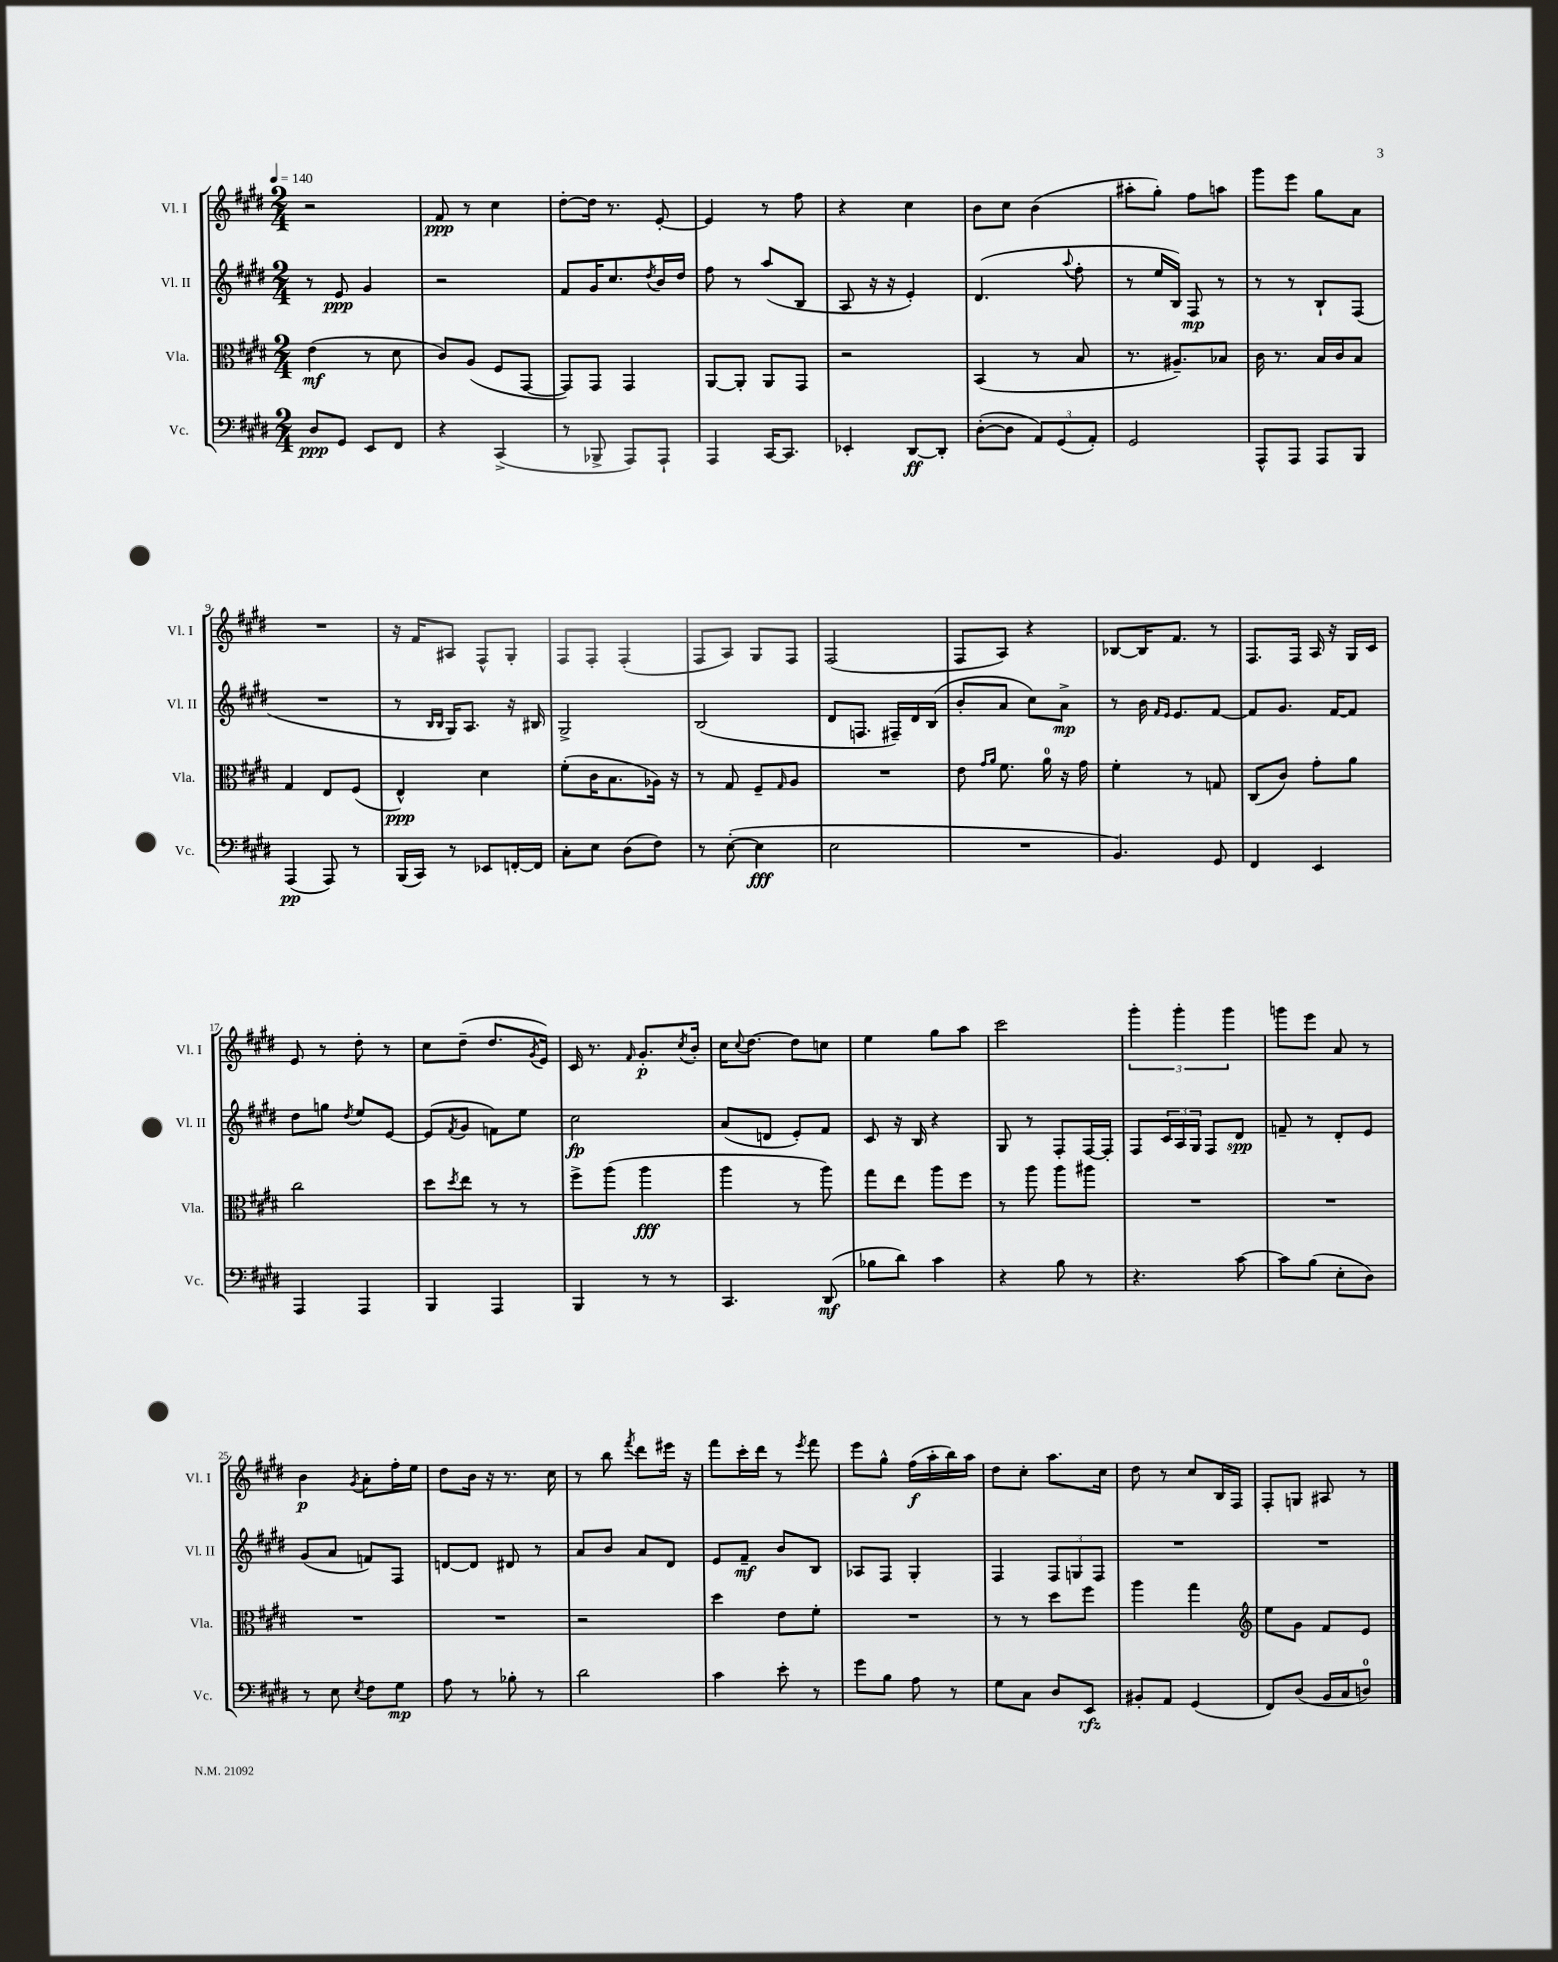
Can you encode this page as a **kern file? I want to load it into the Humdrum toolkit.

**kern	**kern	**kern	**kern
*staff4	*staff3	*staff2	*staff1
*clefF4	*clefC3	*clefG2	*clefG2
*k[f#c#g#d#]	*k[f#c#g#d#]	*k[f#c#g#d#]	*k[f#c#g#d#]
*M2/4	*M2/4	*M2/4	*M2/4
*MM140	*MM140	*MM140	*MM140
8D#	(4e	8r	2r
8GG#	.	8e	.
8EE	8r	4g#	.
8FF#	8d#	.	.
=	=	=	=
4r	8c#)	2r	8f#
.	(8A	.	8r
(4CC#^	8F#	.	4cc#
.	[8GG#	.	.
=	=	=	=
8r	8GG#])	8f#	[8dd#'
8BBB-^	8GG#	16g#	16dd#]
.	.	8.cc#	8.r
8AAA)	4GG#	.	.
.	.	8qdd#	.
8AAA`	.	16b	[8e'
.	.	16dd#	.
=	=	=	=
4AAA	[8AA	8ff#	4e]
.	8AA']	8r	.
[16CC#	8AA	(8aa	8r
8.CC#]	.	.	.
.	8GG#	8B	8ff#
=	=	=	=
4EE-'	2r	8A	4r
.	.	16r	.
.	.	16r	.
[8DD#	.	4e')	4cc#
8DD#']	.	.	.
=	=	=	=
([8D#'	(4BB	(4.d#	8b
8D#]	.	.	8cc#
12AA)	8r	.	(4b
(12GG#	.	.	.
.	.	8qqaa	.
.	8B	8ff#'	.
12AA')	.	.	.
=	=	=	=
2GG#	8.r	8r	8aa#'
.	.	16ee	8gg#')
.	8.A#~)	16B)	.
.	.	8F#	8ff#
.	8B-	8r	8aa
=	=	=	=
8AAA^^	16c#	8r	8ggg#
.	8.r	.	.
8AAA	.	8r	8eee
8AAA	16B	8B`	8gg#
.	16c#	.	.
8BBB	8B	(8F#	8a
=	=	=	=
(4AAA	4G#	2r	2r
8AAA)	8E	.	.
8r	(8F#	.	.
=	=	=	=
(16BBB	4E^^)	8r	16r
16CC#)	.	.	16f#
.	.	16qqB	.
.	.	16qqB	.
8r	.	16G#)	8A#
.	.	8.A	.
8EE-	4d#	.	8F#^^
[16FF'	.	16r	8G#'
16FF]	.	16B#	.
=	=	=	=
8C#'	(8f#'	2G#^	8F#
8E	16c#	.	8F#'
.	8.B	.	.
(8D#	.	.	(4F#'
8F#)	16A-)	.	.
.	16r	.	.
=	=	=	=
8r	8r	(2B	8F#
([8E'	8G#	.	8A)
4E]	8F#~	.	8G#
.	16qqG#	.	.
.	8A	.	8F#
=	=	=	=
2E	2r	8d#	(2F#
.	.	8.F	.
.	.	16F#~)	.
.	.	16d#	.
.	.	(16B	.
=	=	=	=
2r	8e	8b'	8F#
.	16qqg#	.	.
.	16qqa	.	.
.	8.f#	8a	8A)
.	.	8cc#)	4r
.	16a	.	.
.	16r	8a^	.
.	16g#	.	.
=	=	=	=
4.BB)	4f#'	8r	[8B-
.	.	16b	16B-]
.	.	16qqf#	.
.	.	16qqe	.
.	.	8.e	8.f#
.	8r	.	.
8GG#	8G	[8f#	8r
=	=	=	=
4FF#	(8C#	8f#]	8.F#
.	8c#)	8.g#	.
.	.	.	16F#
4EE	8g#'	.	16A
.	.	[16f#	16r
.	8a	8f#]	16G#
.	.	.	16c#
=	=	=	=
4AAA	2cc#	8dd#	8e
.	.	8gg	8r
.	.	8qdd#	.
4AAA	.	8ee	8dd#'
.	.	[8e	8r
=	=	=	=
4BBB	8dd#	(8e]	8cc#
.	8qdd#	8qf#	.
.	8ee	8g#	(8dd#~
4AAA	8r	8f)	8.dd#
.	8r	8ee	.
.	.	.	8qg#
.	.	.	16e)
=	=	=	=
4BBB	8ff#^	2cc#	16c#
.	.	.	8.r
.	(8aa	.	.
.	.	.	16qqf#
8r	4aa	.	8.g#'
8r	.	.	.
.	.	.	8qcc#
.	.	.	16b'
=	=	=	=
4.CC#	4aa	(8a	16cc#
.	.	.	8qqcc#
.	.	.	[8.dd#
.	.	8d	.
.	8r	8e')	8dd#]
(8DD#	8aa)	8f#	8cc
=	=	=	=
8B-	8gg#	8c#	4ee
8d#)	8ee	16r	.
.	.	16B	.
4c#	8aa	4r	8gg#
.	8ff#	.	8aa
=	=	=	=
4r	8r	8G#	2ccc#
.	8aa	8r	.
8B	8aa	8F#'	.
8r	8aa#	[16F#	.
.	.	16F#']	.
=	=	=	=
4.r	2r	8F#	6ggg#'
.	.	24c#	.
.	.	24A	6ggg#'
.	.	24G#	.
.	.	8F#	.
.	.	.	6ggg#
[8c#	.	8d#	.
=	=	=	=
8c#]	2r	8f~	8ggg
(8B	.	8r	8eee
8E'	.	8d#'	8a
8D#)	.	8e	8r
=	=	=	=
8r	2r	(8g#	4b
8E	.	8a	.
8qE	.	.	8qg#
8F#	.	8f)	8a'
8G#	.	8F#	16ff#'
.	.	.	16ee
=	=	=	=
8A	2r	[8d	8dd#
8r	.	8d]	16b
.	.	.	16r
8B-'	.	8d#	8.r
8r	.	8r	.
.	.	.	16cc#
=	=	=	=
2d#	2r	8a	8r
.	.	8b	8bb
.	.	.	8qfff#
.	.	8a	8ddd#
.	.	8d#	16eee#
.	.	.	16r
=	=	=	=
4c#	4dd#	8e	8fff#
.	.	8f#~	16ccc#'
.	.	.	16ddd#
8e'	8e	8b	8r
.	.	.	8qeee
8r	8f#'	8B	8fff#
=	=	=	=
8g#	2r	8A-	8eee
8B	.	8F#	8gg#^^
8A	.	4G#'	(16ff#
.	.	.	16aa'
8r	.	.	16bb)
.	.	.	16aa
=	=	=	=
8G#	8r	4F#	8dd#
8C#	8r	.	8cc#'
8D#	8dd#	12F#	8.aa
.	.	12G	.
8EE	8ff#	.	.
.	.	12F#	.
.	.	.	16cc#
=	=	=	=
8BB#'	4aa	2r	8dd#
8AA	.	.	8r
(4GG#	4gg#	.	8cc#
.	.	.	16B
.	.	.	16F#
=	=	=	=
*	*clefG2	*	*
8FF#)	8ee	2r	8F#'
(8D#	8g#	.	8G
16BB	8f#	.	8A#
16C#	.	.	.
8D)	8e	.	8r
==	==	==	==
*-	*-	*-	*-
